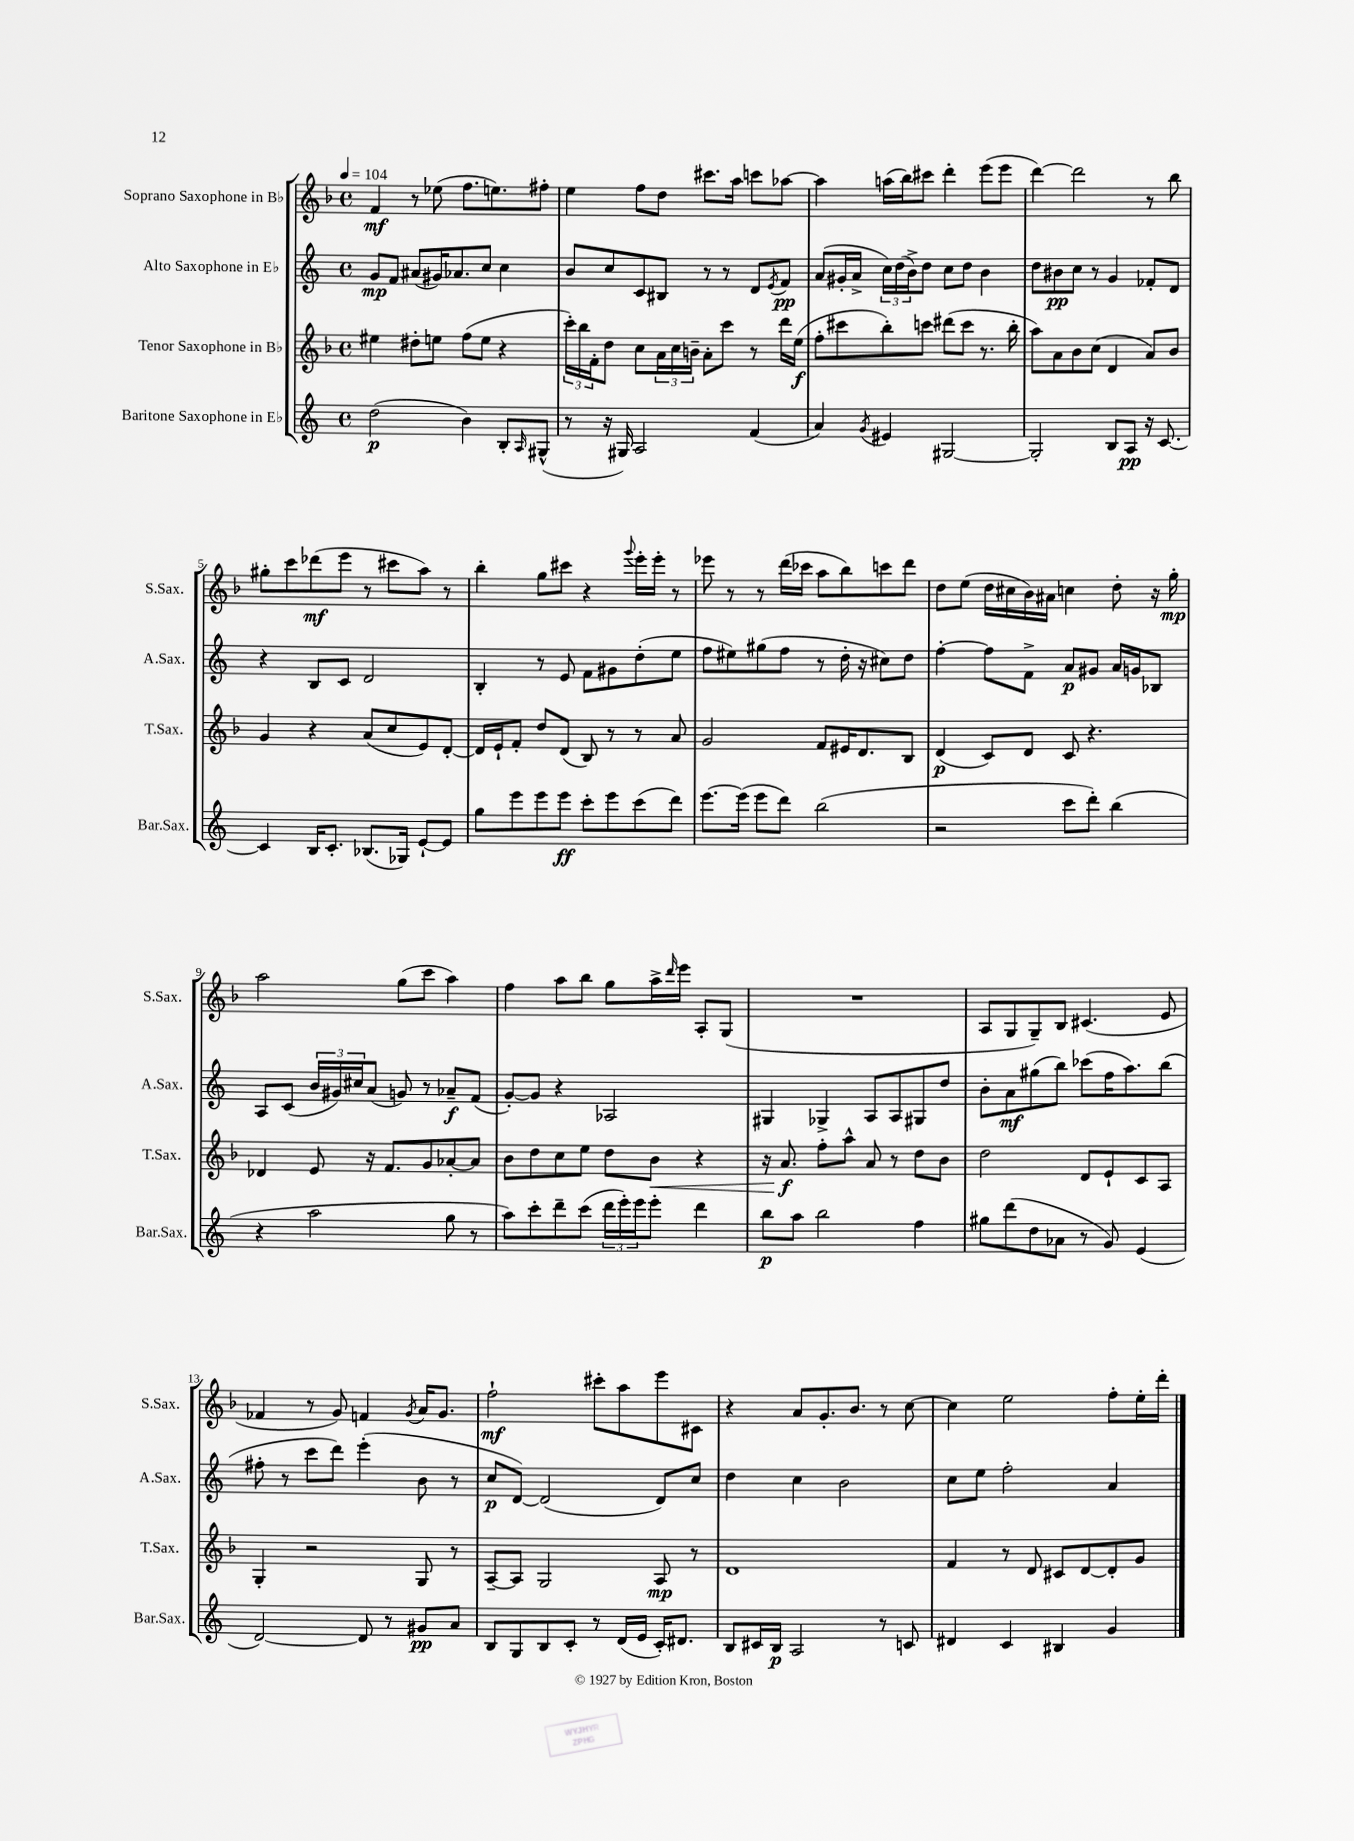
<<
\new StaffGroup <<
\new Staff = "s0" \with { instrumentName = "Soprano Saxophone in Bb" shortInstrumentName = "S.Sax." } {
    \clef treble \key f \major \defaultTimeSignature \time 4/4 \tempo 4 = 104
    f'4\mf r8 ees''8( f''8. e''8.) fis''8-. |
    e''4 f''8 d''8 cis'''8. a''16 c'''8 aes''8~ |
    aes''4 a''16( bes''16) cis'''8 d'''4-. e'''8( e'''8 |
    d'''4~) d'''2 r8 bes''8 |
    gis''8-. c'''8 des'''8\mf( e'''8 r8 cis'''8 a''8) r8 |
    bes''4-. g''8 cis'''8 r4 \appoggiatura { g'''8 } e'''16-. e'''16-. r8 |
    ees'''8 r8 r8 d'''16( ces'''16 a''8 bes''8) c'''8 d'''8 |
    d''8 e''8( d''16 cis''16 bes'16) ais'16 c''4 d''8-. r16 g''16-.\mp |
    a''2 g''8( c'''8 a''4) |
    f''4 a''8 bes''8 g''8 a''16-> \grace { d'''16 } e'''16 a8-. g8( |
    R1 |
    a8 g8 g8--) bes8 cis'4.( e'8 |
    fes'4 r8 g'8) f'4 \acciaccatura { g'8 } a'16 g'8. |
    f''2-!\mf cis'''8-. a''8 e'''8 cis'8 |
    r4 a'8 g'8.-. bes'8. r8 c''8~ |
    c''4 e''2 f''8-. e''16-. d'''16-. \bar "|." |
}
\new Staff = "s1" \with { instrumentName = "Alto Saxophone in Eb" shortInstrumentName = "A.Sax." } {
    \clef treble \key c \major \defaultTimeSignature \time 4/4
    g'8\mp f'8 ais'8( gis'16) aes'8. c''8 c''4 |
    b'8 c''8 c'8 bis8 r8 r8 d'8 \acciaccatura { e'8 } f'8\pp |
    a'8( gis'16-. a'16-> \tuplet 3/2 { c''16) d''16( b'16->) } d''8 c''8 d''8 b'4 |
    d''8 bis'8\pp c''8 r8 g'4 fes'8-. d'8 |
    r4 b8 c'8 d'2 |
    b4-. r8 e'8 f'8 gis'8 d''8-.( e''8 |
    f''8 eis''8) gis''8( f''8 r8 d''16-. r16 cis''8) d''8 |
    f''4~-. f''8 f'8-> a'8\p gis'8 a'16 g'16 bes8 |
    a8 c'8( \tuplet 3/2 { b'16 gis'16) cis''16 } a'8( g'8) r8 aes'8--\f f'8( |
    g'8~-.) g'8 r4 aes2 |
    gis4 ges4-> a8 a8 gis8 d''8 |
    b'8-. a'8\mf gis''8( b''8) ces'''8( f''16 a''8.) b''8( |
    fis''8-. r8 c'''8 d'''8) e'''4-.( b'8 r8 |
    c''8\p d'8~) d'2( d'8) c''8 |
    d''4 c''4 b'2 |
    c''8 e''8 f''2-. a'4 \bar "|." |
}
\new Staff = "s2" \with { instrumentName = "Tenor Saxophone in Bb" shortInstrumentName = "T.Sax." } {
    \clef treble \key f \major \defaultTimeSignature \time 4/4
    eis''4 dis''8-. e''8 f''8( e''8 r4 |
    \tuplet 3/2 { c'''16-.) bes''16 f'16-. } d''8 c''8 \tuplet 3/2 { a'16 c''16 b'16-- } a'8-. c'''8 r8 d'''16 e''16\f( |
    f''8-. cis'''8 bes''8-.) c'''8 dis'''8( c'''8 r8. bes''16-. |
    a''8) a'8 bes'8 c''8( d'4 a'8) bes'8 |
    g'4 r4 a'8( c''8 e'8) d'8~-. |
    d'16 e'16-! f'8-. d''8 d'8( bes8) r8 r8 a'8 |
    g'2 f'8 eis'16 d'8. bes8 |
    d'4\p( c'8) d'8 c'8 r4. |
    des'4 e'8 r16 f'8. g'8 aes'8~-. aes'8 |
    bes'8 d''8 c''8 e''8 d''8 bes'8\< r4 |
    r16 a'8.\f\! f''8-. a''8-^ a'8 r8 d''8 bes'8 |
    d''2 d'8 e'8-! c'8 a8 |
    g4-. r2 g8 r8 |
    a8~-- a8 g2 a8\mp r8 |
    d'1 |
    f'4 r8 d'8 cis'8 d'8~ d'8-. g'8 \bar "|." |
}
\new Staff = "s3" \with { instrumentName = "Baritone Saxophone in Eb" shortInstrumentName = "Bar.Sax." } {
    \clef treble \key c \major \defaultTimeSignature \time 4/4
    d''2\p( b'4) b8-. \grace { a16 } gis8-^( |
    r8 r16 gis16) a2 f'4( |
    a'4) \acciaccatura { g'8 } eis'4 gis2~ |
    gis2-. b8 a8\pp r16 c'8.~ |
    c'4 b16 c'8.-. bes8.( ges16) e'8~-! e'8 |
    g''8 e'''8 e'''8 e'''8\ff c'''8-. e'''8 c'''8( d'''8) |
    e'''8.~ e'''16( e'''8 d'''8) b''2( |
    r2 c'''8 d'''8-.) b''4( |
    r4 a''2 g''8 r8 |
    a''8) c'''8-. d'''8-- c'''8( \tuplet 3/2 { d'''16 e'''16-.) e'''16 } e'''8-. d'''4 |
    b''8\p a''8 b''2 f''4 |
    gis''8 d'''8( d''8 aes'8 r8 g'8) e'4( |
    d'2~) d'8 r8 gis'8\pp a'8 |
    b8 g8 b8 c'8-. r8 d'16( e'16 c'16-.) dis'8. |
    b8 cis'16 b16\p a2 r8 c'8 |
    dis'4 c'4 bis4 g'4 \bar "|." |
}
>>
>>
